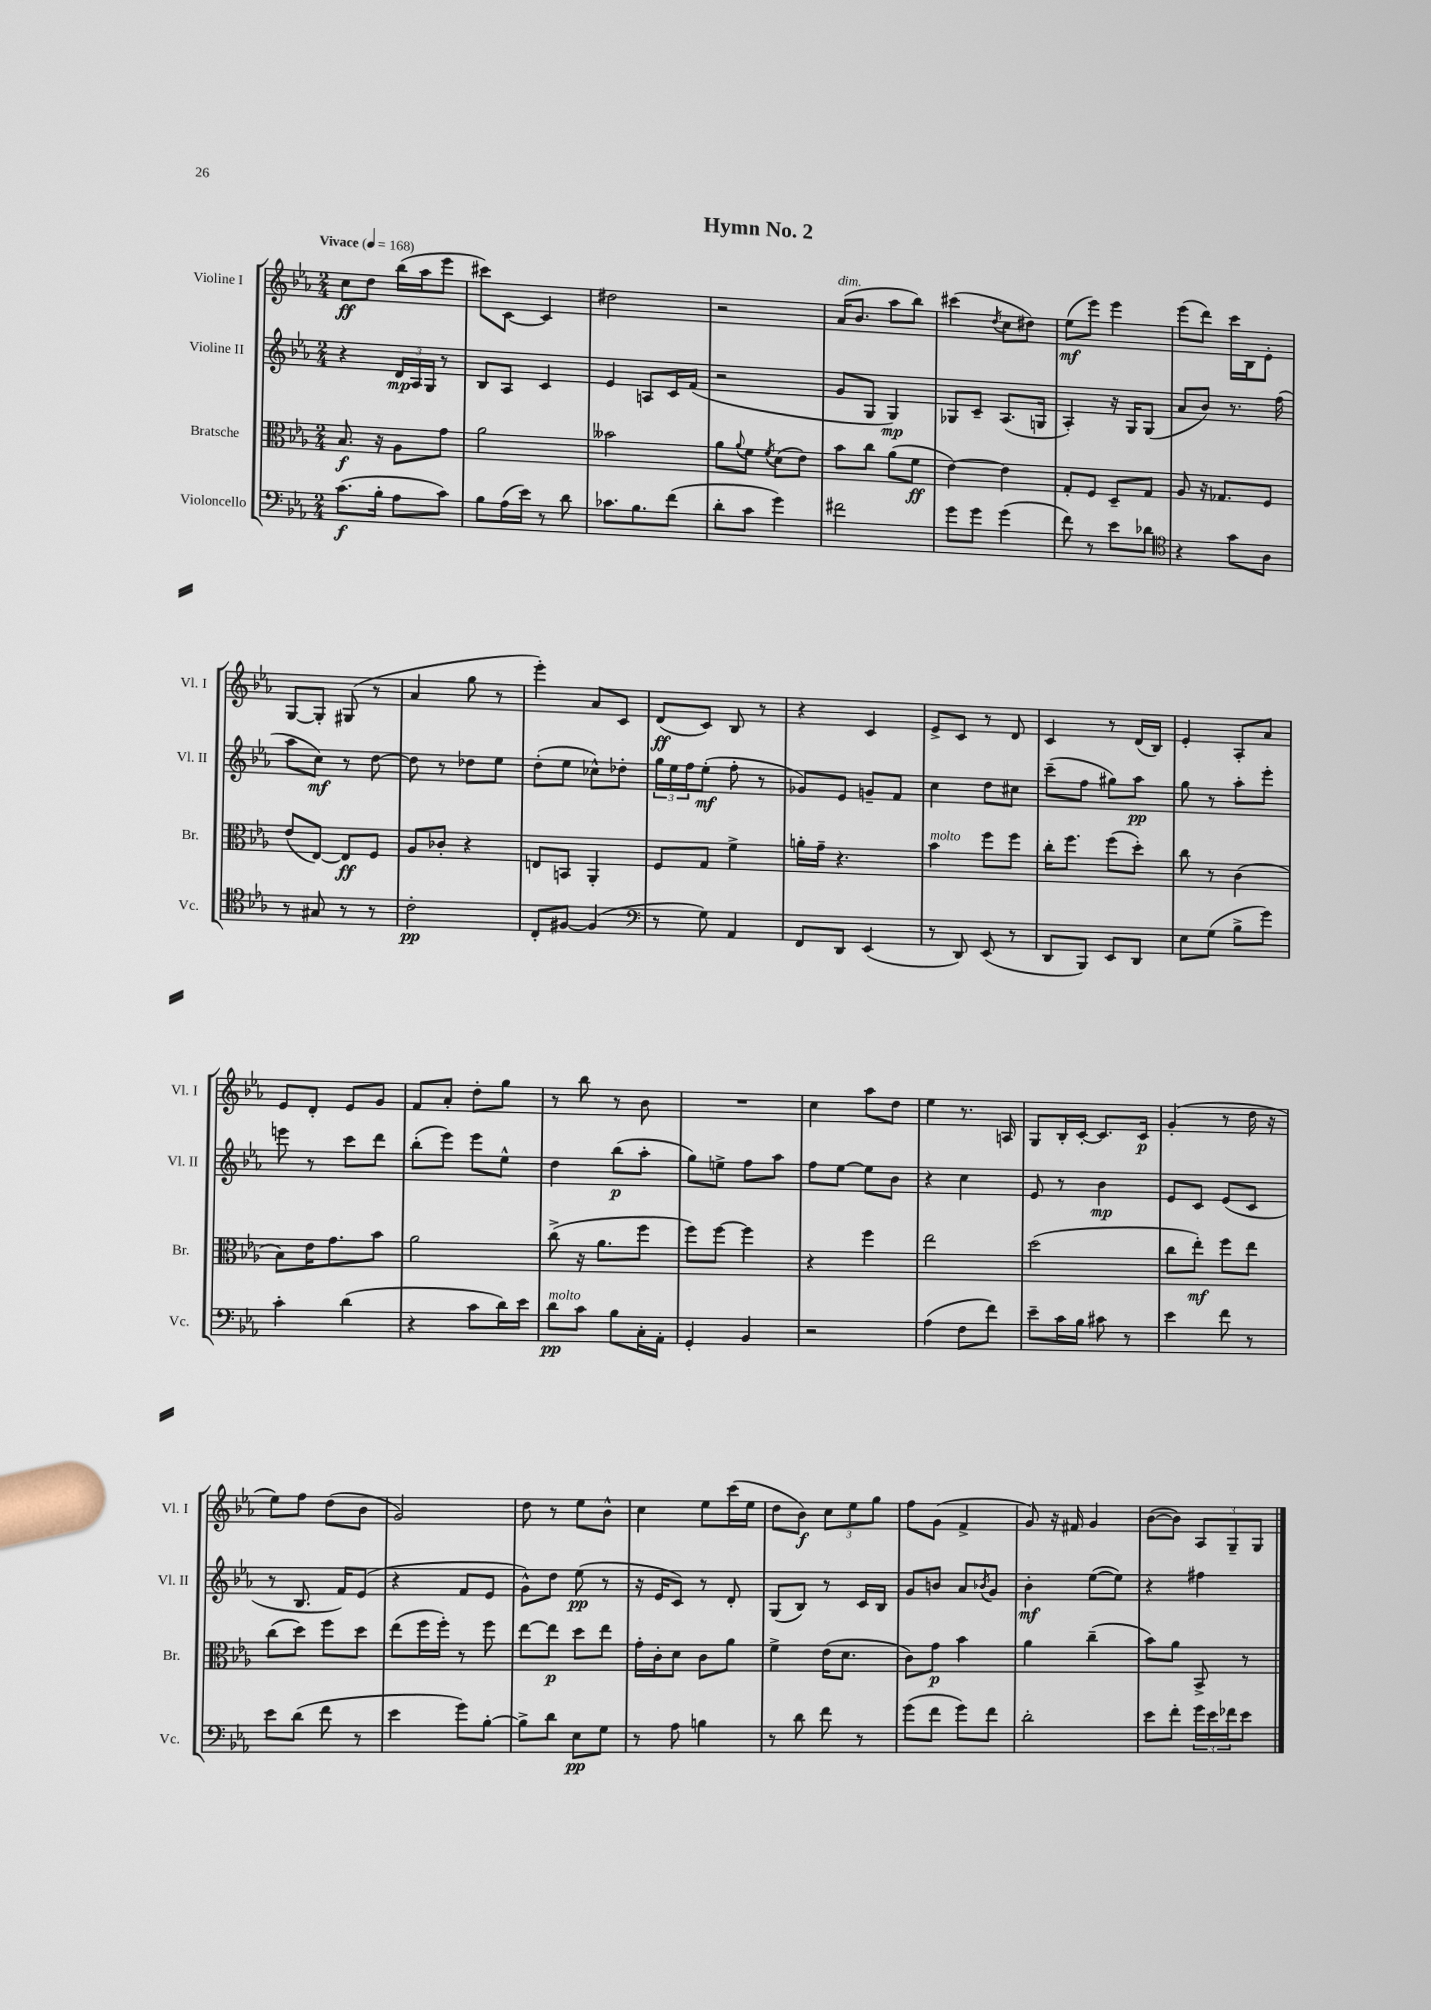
\header { title = "Hymn No. 2" }
<<
\new StaffGroup <<
\new Staff = "s0" \with { instrumentName = "Violine I" shortInstrumentName = "Vl. I" } {
    \clef treble \key ees \major \numericTimeSignature \time 2/4 \tempo "Vivace" 4 = 168
    c''8\ff d''8 bes''16( aes''16 ees'''8 |
    cis'''8) c'8~ c'4 |
    dis''2 |
    r2 |
    aes'16^\markup { \italic "dim." }( bes'8. aes''8 bes''8) |
    cis'''4( \acciaccatura { d''8 } c''8 dis''8) |
    ees''8\mf( ees'''8) ees'''4 |
    ees'''8( d'''8) c'''16 bes16 ees'8-. |
    g8~ g8-. gis8( r8 |
    aes'4 g''8 r8 |
    ees'''4-.) aes'8 c'8 |
    d'8\ff( c'8) bes8 r8 |
    r4 c'4 |
    ees'8-> c'8 r8 d'8 |
    c'4 r8 d'16( bes16) |
    ees'4-. aes8-. aes'8 |
    ees'8 d'8-. ees'8 g'8 |
    f'8 aes'8-. d''8-. g''8 |
    r8 bes''8 r8 bes'8 |
    R2 |
    c''4 aes''8 d''8 |
    ees''4 r8. a16 |
    g8 bes16-. c'16~-. c'8. c'16\p |
    g'4-.( r8 d''16 r16 |
    ees''8) f''8 d''8( bes'8 |
    g'2) |
    d''8 r8 ees''8 bes'8-^ |
    c''4 ees''8 c'''16( ees''16 |
    d''8 bes'8\f) \tuplet 3/2 { c''8 ees''8 g''8 } |
    f''8 g'8( f'4-> |
    g'8) r16 fis'16 g'4 |
    bes'8~( bes'8) \tuplet 3/2 { aes8 g8-- g8 } \bar "|." |
}
\new Staff = "s1" \with { instrumentName = "Violine II" shortInstrumentName = "Vl. II" } {
    \clef treble \key ees \major \numericTimeSignature \time 2/4
    r4 \tuplet 3/2 { d'16\mp aes16 g16 } r8 |
    bes8 aes8 c'4 |
    ees'4 a8 c'16 f'16( |
    r2 |
    g'8 g8 g4\mp) |
    ges8 c'8-- aes8.( g16 |
    aes4-.) r16 g16 g8( |
    aes'8 bes'8) r8. f''16( |
    aes''8 c''8\mf) r8 d''8~ |
    d''8 r8 des''8 ees''8 |
    d''8-.( ees''8 ces''8-^) des''8-. |
    \tuplet 3/2 { g''16 ees''16 f''16 } ees''8-.\mf( f''8-. r8 |
    ges'8) ees'8 g'8-- f'8 |
    c''4 d''8 cis''8 |
    c'''8--( f''8 gis''8) aes''8\pp |
    g''8 r8 aes''8-. ees'''8-. |
    e'''8 r8 c'''8 d'''8 |
    bes''8-.( ees'''8) ees'''8 ees''8-^ |
    d''4 bes''8\p( aes''8-. |
    g''8) e''8-> f''8 aes''8 |
    f''8 ees''8~ ees''8 bes'8 |
    r4 c''4 |
    ees'8 r8 bes'4\mp |
    ees'8 c'8 ees'8( c'8 |
    r8 bes8. f'16) ees'8( |
    r4 f'8 ees'8 |
    g'8-^) d''8 ees''8\pp( r8 |
    r16 ees'16 c'8) r8 d'8-. |
    g8( bes8) r8 c'16 bes16 |
    g'8 b'8 aes'8 \acciaccatura { bes'8 } g'8 |
    bes'4-.\mf ees''8~( ees''8) |
    r4 fis''4 \bar "|." |
}
\new Staff = "s2" \with { instrumentName = "Bratsche" shortInstrumentName = "Br." } {
    \clef alto \key ees \major \numericTimeSignature \time 2/4
    bes8.\f r16 aes8 g'8 |
    aes'2 |
    beses'2 |
    aes'8 \appoggiatura { aes'8 } f'8 \acciaccatura { f'8 } d'8( ees'8) |
    bes'8 c''8 aes'8( f'8\ff |
    ees'4~) ees'4 |
    g8-. f8 d8-- g8 |
    aes8 r16 ges8. f8 |
    ees'8( ees8~) ees8\ff f8 |
    aes8 ces'8-. r4 |
    e8 b,8 aes,4-. |
    f8 g8 f'4-> |
    a'16-. g'16-- r4. |
    bes'4^\markup { \italic "molto" } f''8 f''8 |
    c''16-. f''8. f''8( d''8-.) |
    c''8 r8 c'4( |
    bes8) ees'16 g'8. bes'8 |
    aes'2 |
    c''8->( r16 aes'8. f''8 |
    f''8) f''8~ f''4 |
    r4 f''4 |
    ees''2 |
    d''2( |
    c''8 ees''8-.\mf) f''8 ees''8 |
    c''8( d''8) f''8 d''8 |
    ees''8( f''16 f''16-.) r8 f''8 |
    ees''8~ ees''8\p d''8 ees''8 |
    g'16-. c'16-. d'8 c'8 aes'8 |
    f'4-> ees'16( d'8. |
    c'8) g'8\p bes'4 |
    aes'4 c''4--( |
    bes'8) aes'8 bes,8-> r8 \bar "|." |
}
\new Staff = "s3" \with { instrumentName = "Violoncello" shortInstrumentName = "Vc." } {
    \clef bass \key ees \major \numericTimeSignature \time 2/4
    c'8.\f( bes16-. aes8 c'8) |
    bes8 aes16( ees'16) r8 d'8 |
    ces'8. bes8. f'8( |
    d'8-. c'8 g'4) |
    fis'2 |
    g'8 g'8 g'4( |
    f'8) r8 ees'8 des'8 |
    \clef tenor r4 g'8 aes8 |
    r8 gis8 r8 r8 |
    c'2-.\pp |
    c8-. fis8~ fis4( |
    \clef bass r8 g8) aes,4 |
    f,8 d,8 ees,4( |
    r8 d,8) ees,8( r8 |
    d,8 bes,,8) ees,8 d,8 |
    ees8 g8( bes8-> g'8) |
    c'4-. d'4( |
    r4 c'8 d'16) ees'16 |
    d'8\pp^\markup { \italic "molto" } c'8 bes8 c16-. aes,16-. |
    g,4-. bes,4 |
    r2 |
    aes4( f8 f'8) |
    ees'8-- c'16 bes16 cis'8 r8 |
    ees'4 f'8 r8 |
    ees'8 d'8( f'8 r8 |
    ees'4 g'8) bes8~-. |
    bes8-> d'8 ees8\pp g8 |
    r8 aes8 b4 |
    r8 d'8 f'8 r8 |
    g'8( f'8 g'8) f'8 |
    d'2-. |
    ees'8 f'8-. \tuplet 3/2 { g'16 ees'16 fes'16 } ees'8 \bar "|." |
}
>>
>>
\layout { \context { \Score \remove "Bar_number_engraver" } }
